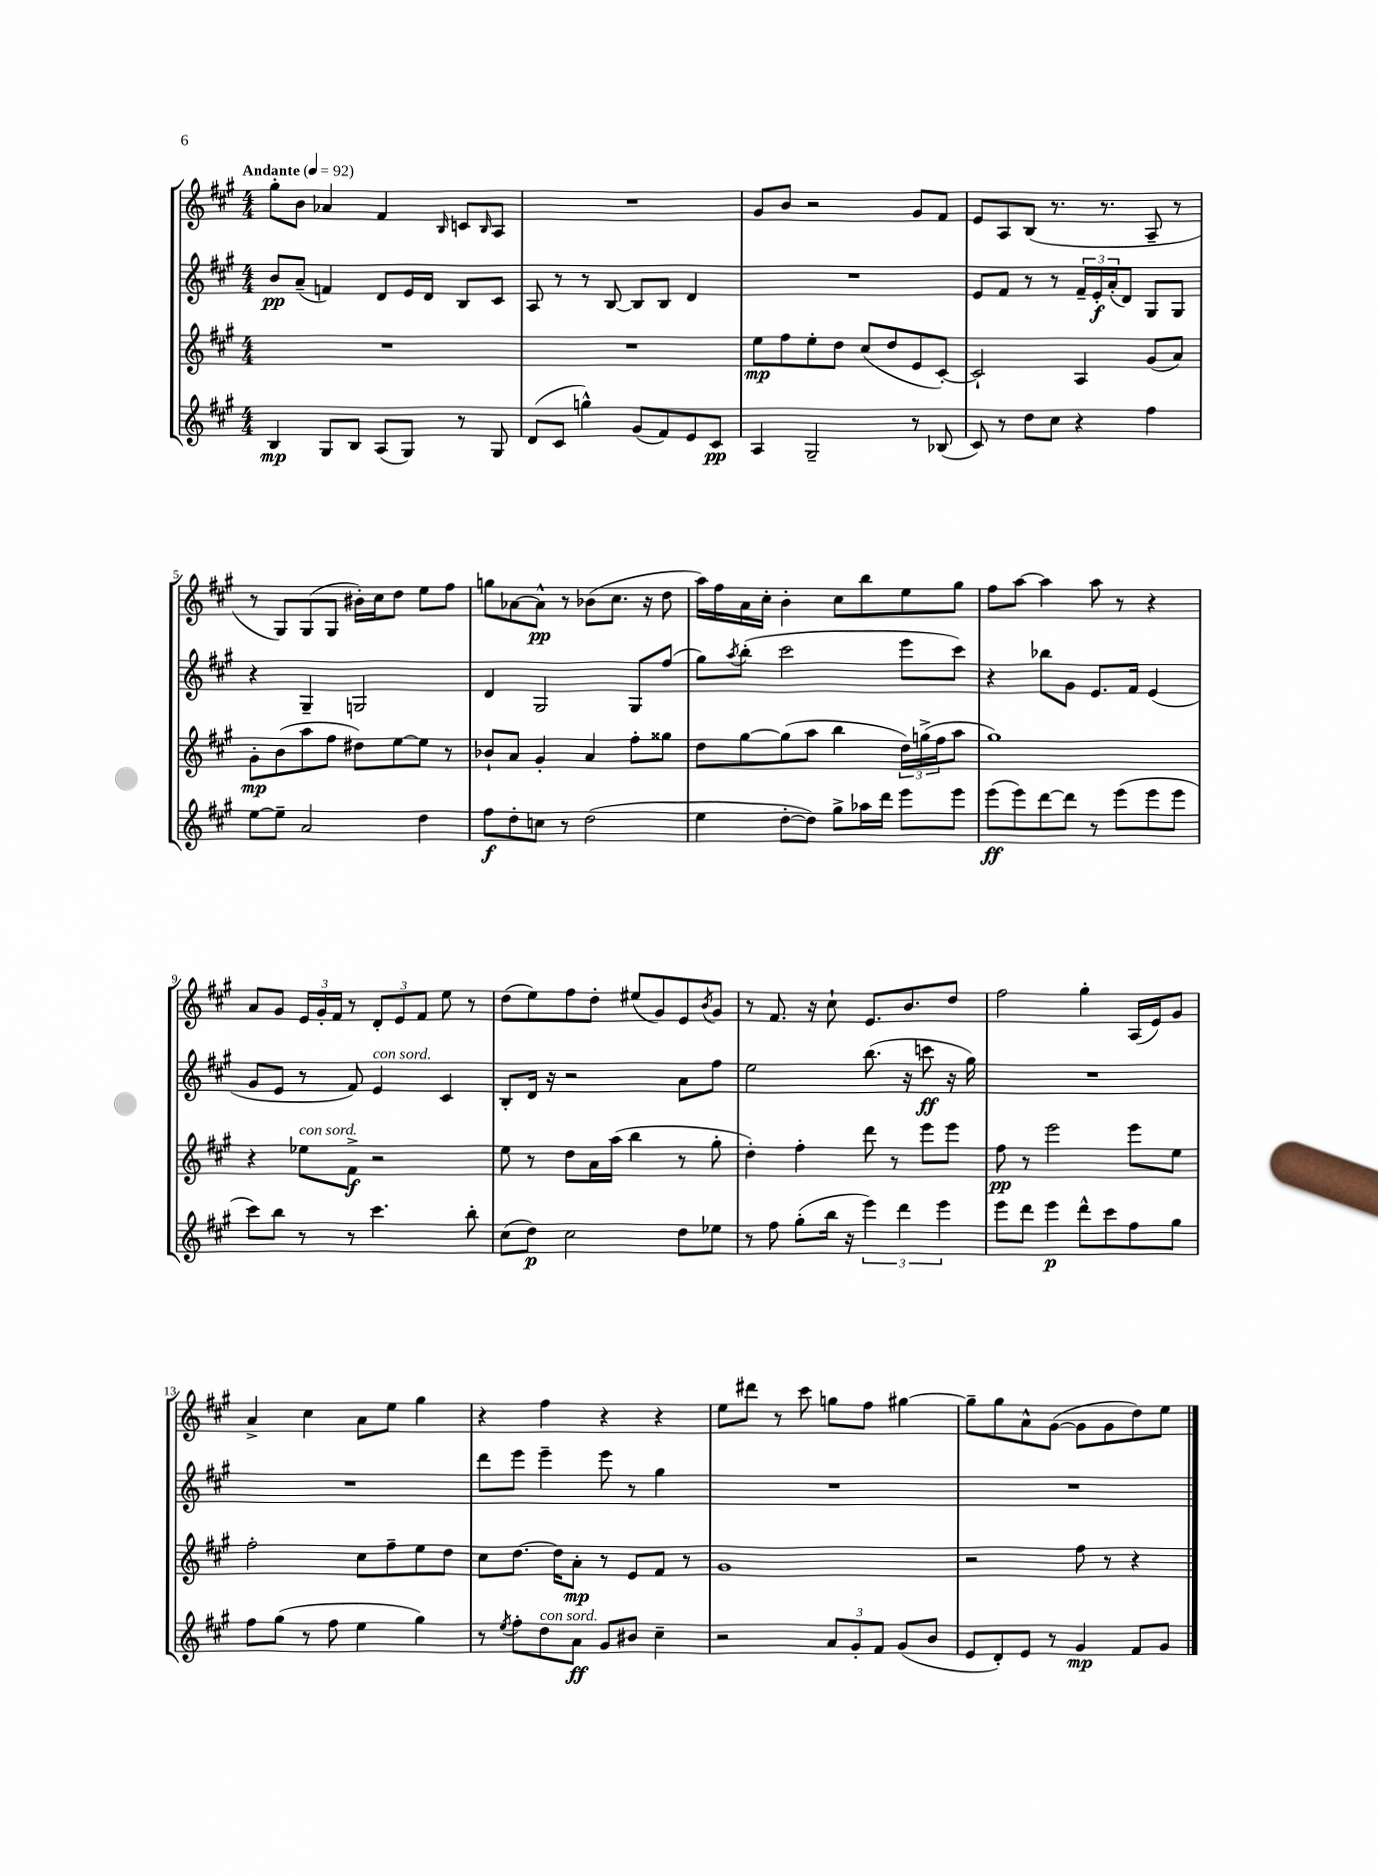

**kern	**kern	**kern	**kern
*staff4	*staff3	*staff2	*staff1
*clefG2	*clefG2	*clefG2	*clefG2
*k[f#c#g#]	*k[f#c#g#]	*k[f#c#g#]	*k[f#c#g#]
*M4/4	*M4/4	*M4/4	*M4/4
*MM92	*MM92	*MM92	*MM92
4B	1r	8b	8gg#'
.	.	(8a~	8b
8G#	.	4f)	4a-
8B	.	.	.
(8A	.	8d	4f#
8G#)	.	16e	.
.	.	16d	.
.	.	.	16qqB
8r	.	8B	8c
.	.	.	16qqB
8G#	.	8c#	8A
=	=	=	=
(8d	1r	8A	1r
8c#	.	8r	.
4gg^^)	.	8r	.
.	.	[8B	.
(8g#	.	8B]	.
8f#)	.	8B	.
8e	.	4d	.
8c#	.	.	.
=	=	=	=
4A	8ee	1r	8g#
.	8ff#	.	8b
2G#~	8ee'	.	2r
.	8dd	.	.
.	(8cc#	.	.
.	8dd	.	.
8r	8e	.	8g#
(8B-	[8c#')	.	8f#
=	=	=	=
8c#)	2c#`]	8e	8e
8r	.	8f#	8A
8dd	.	8r	(8B
8cc#	.	8r	8.r
4r	4A	24f#~	.
.	.	24e'	.
.	.	.	8.r
.	.	(24a'	.
.	.	8d)	.
4ff#	(8g#	8G#	8A~
.	8a)	8G#	8r
=	=	=	=
[8ee	8g#'	4r	8r
8ee~]	(8b	.	8G#)
2a	8aa	4G#~	(8G#
.	8ff#	.	8G#
.	8dd#)	2G	16b#')
.	.	.	16cc#
.	[8ee	.	8dd
4dd	8ee]	.	8ee
.	8r	.	8ff#
=	=	=	=
8ff#	8b-`	4d	8gg
8dd'	8a	.	[8a-
8cc	4g#'	2G#	8a-^^]
8r	.	.	8r
(2dd	4a	.	(8b-
.	.	.	8.cc#
.	8ff#'	8G#	.
.	.	.	16r
.	8gg##	(8ff#	8dd
=	=	=	=
4ee	8dd	8gg#)	16aa)
.	.	.	16ff#
.	.	8qaa	.
.	[8gg#	(8bb'	16a
.	.	.	16cc#'
[8dd'	(8gg#]	2ccc#	4b'
8dd])	8aa	.	.
8gg#^	4bb	.	8cc#
16aa-	.	.	8bb
16ddd	.	.	.
8eee	24dd)	8eee	8ee
.	(24gg^	.	.
.	24ff#	.	.
8eee	8aa	8ccc#)	8gg#
=	=	=	=
(8eee	1gg#)	4r	8ff#
8eee)	.	.	[8aa
[8ddd	.	8bb-	4aa]
8ddd]	.	8g#	.
8r	.	8.e	8aa
(8eee	.	.	8r
.	.	16f#	.
8eee	.	(4e	4r
8eee	.	.	.
=	=	=	=
8ccc#)	4r	8g#	8a
8bb	.	8e	8g#
8r	8ee-	8r	24e
.	.	.	24g#'
.	.	.	24f#
8r	8f#^	8f#)	8r
4.ccc#	2r	4e	12d'
.	.	.	12e
.	.	.	12f#
.	.	4c#	8ee
8bb'	.	.	8r
=	=	=	=
(8cc#	8ee	8B'	(8dd
8dd)	8r	16d	8ee)
.	.	16r	.
2cc#	8dd	2r	8ff#
.	16a	.	8dd'
.	(16aa	.	.
.	4bb	.	(8ee#
.	.	.	8g#)
8dd	8r	8a	8e
.	.	.	8qb
8ee-	8gg#'	8ff#	8g#
=	=	=	=
8r	4dd')	2ee	8r
8ff#	.	.	8.f#
(8gg#'	4ff#'	.	.
.	.	.	16r
16bb	.	.	8cc#`
16r	.	.	.
6eee)	8ddd	(8.bb	8.e
.	8r	.	.
6ddd	.	.	.
.	.	16r	8.b
.	8eee	8ccc	.
6eee	.	.	.
.	8eee	16r	8dd
.	.	16gg#)	.
=	=	=	=
8eee	8ff#	1r	2ff#
8ddd	8r	.	.
4eee	2eee	.	.
8ddd^^	.	.	4gg#'
8ccc#	.	.	.
8ff#	8eee	.	(16A
.	.	.	16e)
8gg#	8ee	.	8g#
=	=	=	=
8ff#	2ff#'	1r	4a^
(8gg#	.	.	.
8r	.	.	4cc#
8ff#	.	.	.
4ee	8cc#	.	8a
.	8ff#~	.	8ee
4gg#)	8ee	.	4gg#
.	8dd	.	.
=	=	=	=
8r	8cc#	8ddd	4r
8qee	.	.	.
8ff#'	[8.dd	8eee	.
8dd	.	4eee~	4ff#
.	16dd]	.	.
8a	8a'	.	.
8g#	8r	8eee	4r
8b#	8e	8r	.
4cc#~	8f#	4gg#	4r
.	8r	.	.
=	=	=	=
2r	1g#	1r	8ee
.	.	.	8ddd#
.	.	.	8r
.	.	.	8ccc#
12a	.	.	8gg
12g#'	.	.	.
.	.	.	8ff#
12f#	.	.	.
(8g#	.	.	[4gg#
8b	.	.	.
=	=	=	=
8e	2r	1r	8gg#~]
8d')	.	.	8gg#
8e	.	.	8a^^
8r	.	.	([8g#
4g#	8ff#	.	8g#]
.	8r	.	8g#
8f#	4r	.	8dd)
8g#	.	.	8ee
==	==	==	==
*-	*-	*-	*-
